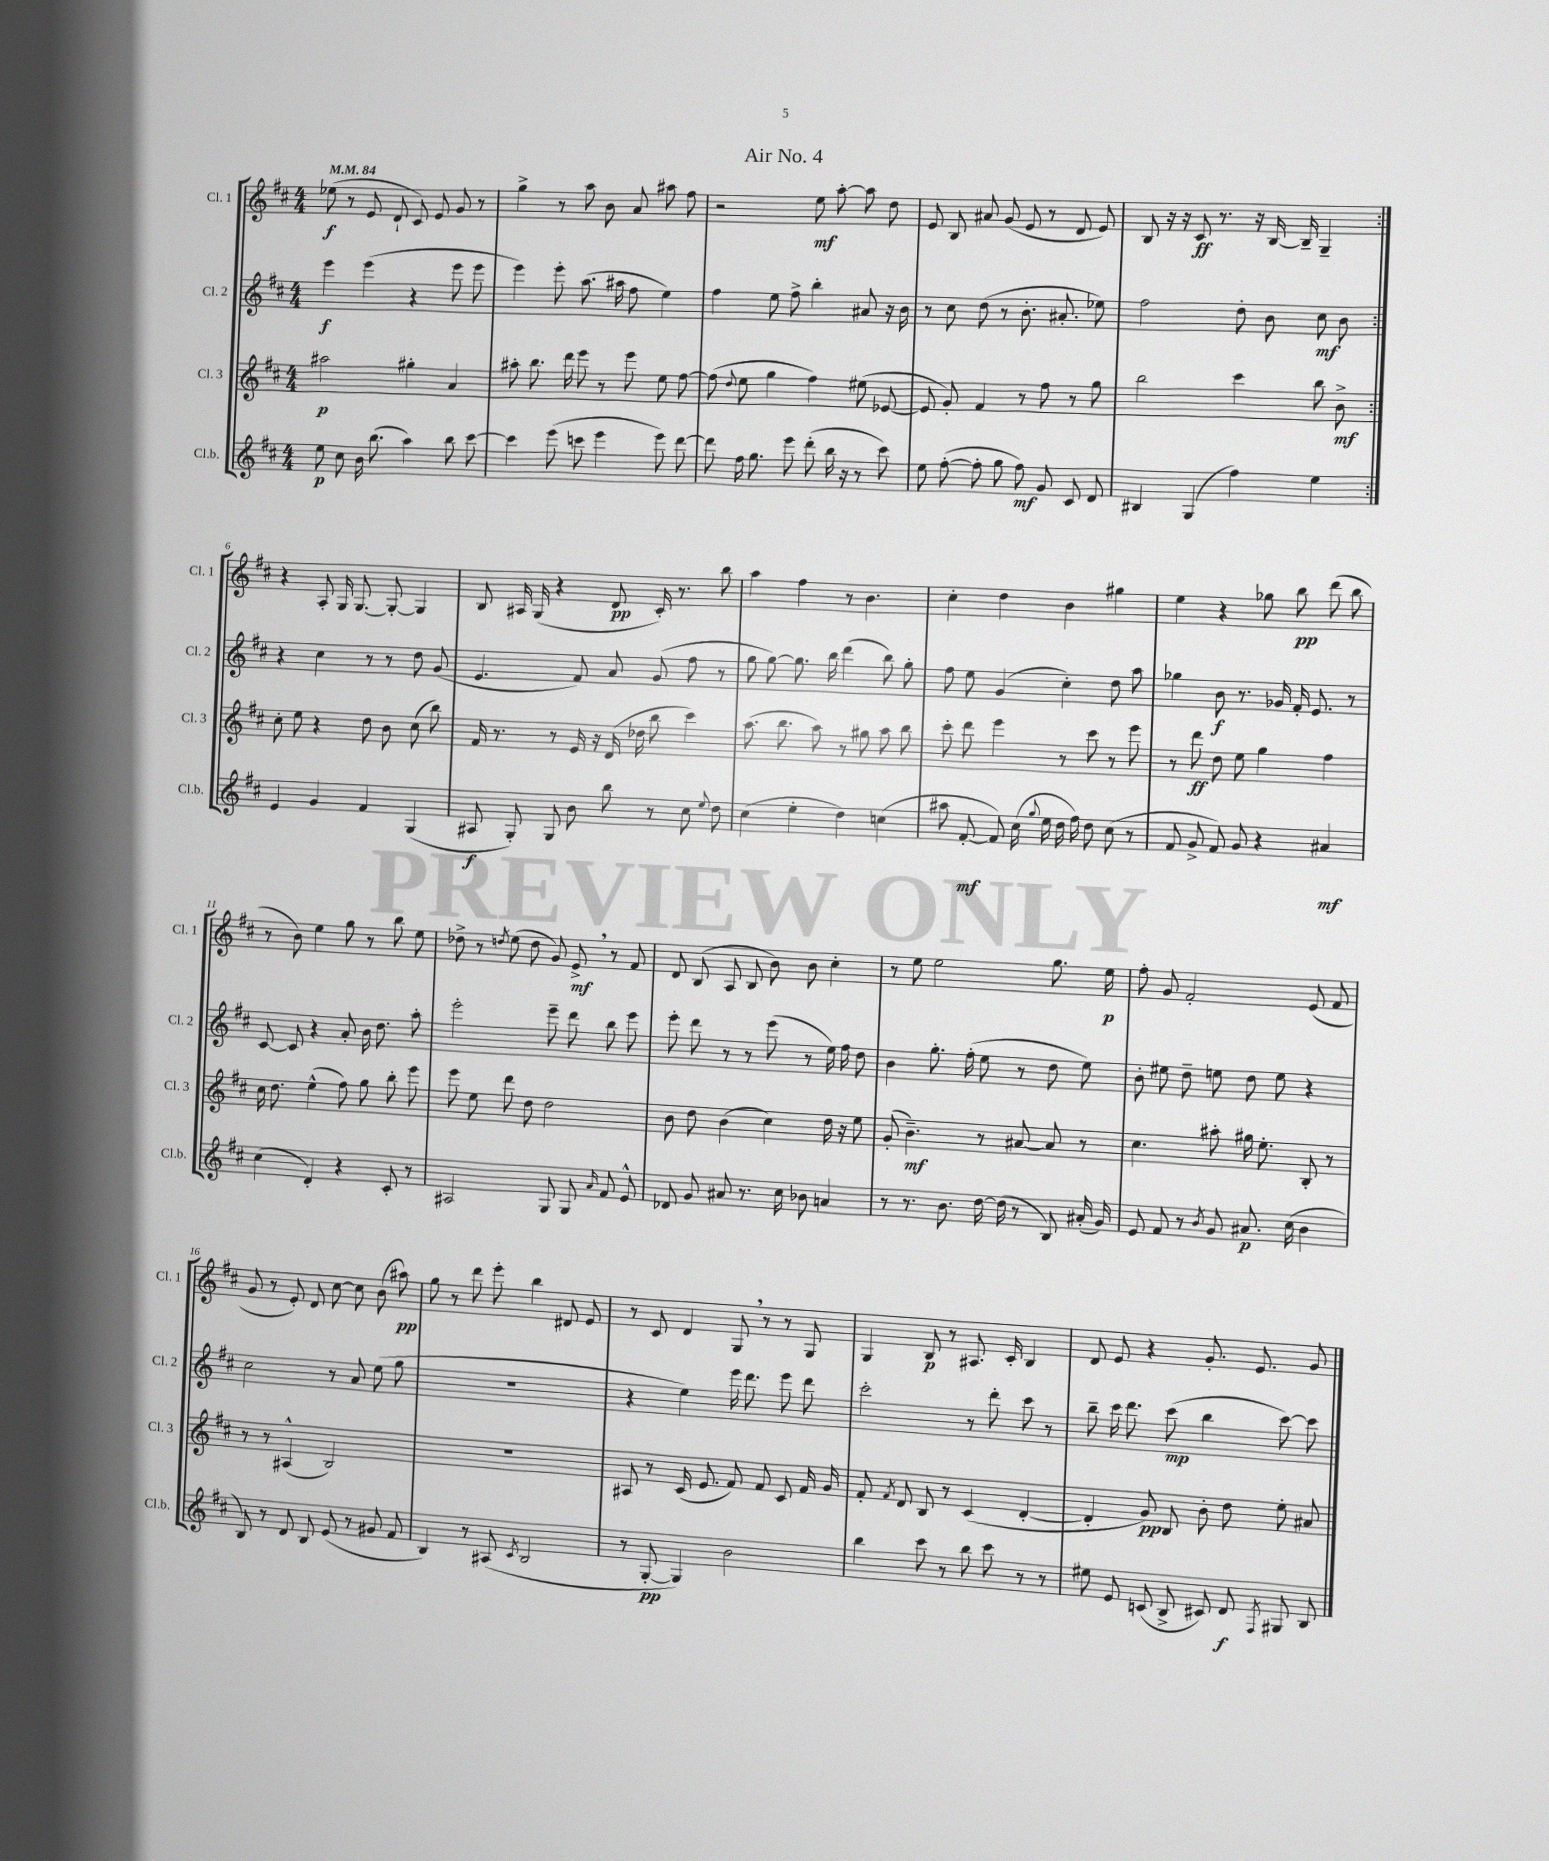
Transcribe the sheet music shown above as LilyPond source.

\header { title = "Air No. 4" }
<<
\new StaffGroup <<
\new Staff = "s0" \with { instrumentName = "Cl. 1" shortInstrumentName = "Cl. 1" } {
    \clef treble \key d \major \numericTimeSignature \time 4/4 \tempo 4 = 84
    \autoBeamOff \repeat volta 2 { ees''8\f( r8 e'8 d'8-! cis'8) e'8 g'8 r8 |
    g''4-> r8 a''8 b'8 a'8 ais''8 fis''8 |
    r2 e''8\mf a''8~-. a''8 d''8 |
    e'8 b8 ais'8 g'8( e'8 r8 d'8 e'8) |
    b8 r16 r16 cis'8\ff r8. r16 b16~ b16-- g4-- | }
    r4 a8-. g16 g8.~ g8~-. g4 |
    b8 ais16 g16( r4 d'8\pp cis'16-.) r8. b''8 |
    a''4 fis''4 r8 b'4. |
    cis''4-. d''4 b'4 gis''4 |
    e''4 r4 ges''8 b''8\pp d'''8( b''8 |
    r8 b'8) e''4 g''8 r8 b''8 e''8 |
    des''8-> r8 \acciaccatura { d''8 } e''8( d''8 g'8) e'8->\mf \breathe r8 fis'8 |
    d'8 b8( a8 b8 b'8) b'8 cis''4-. |
    r8 e''8 e''2 g''8. e''16\p |
    fis''8-. g'8 fis'2-. e'8( fis'8 |
    g'8 r8 e'8-.) d'8 cis''8~ cis''8 b'8( ais''8\pp) |
    g''8 r8 d'''8 e'''8-. b''4 dis'8 e'8 |
    r8 cis'8 d'4 g8 \breathe r8 r8 g8 |
    g4 b8\p r8 ais8. cis'16-. b4 |
    d'8 e'8 r4 g'8.-. e'8. g'8 \bar "|." |
}
\new Staff = "s1" \with { instrumentName = "Cl. 2" shortInstrumentName = "Cl. 2" } {
    \clef treble \key d \major \numericTimeSignature \time 4/4
    \autoBeamOff \repeat volta 2 { e'''4\f e'''4( r4 e'''8 e'''8 |
    e'''4) e'''8-. a''8.( ais''16 fis''8 e''4) |
    fis''4 e''8 fis''8-> b''4-. ais'8 r16 b'16 |
    r8 cis''8 d''8( r8 b'8.-. ais'8.-. ees''8) |
    fis''2 d''8-. b'8 cis''8\mf b'8 | }
    r4 cis''4 r8 r8 d''8 g'8( |
    e'4. fis'8) a'8 g'8( fis''8 r8 |
    g''8 g''8~) g''8. b''16 d'''4( b''8) g''8-. |
    fis''8 e''8 g'4( cis''4-.) d''8 a''8 |
    ges''4 b'8\f r8. ges'16 fis'16-. e'8. r8 |
    cis'8~ cis'8 r4 a'8-. b'16 d''8. a''8-. |
    e'''2-. e'''8-- d'''8 b''8 e'''8 |
    e'''8-. d'''8 r8 r8 e'''8( r8 e''16) fis''16 d''8 |
    b'4 g''8.-. fis''16-.( e''8 r8 d''8 e''8) |
    b'8-. eis''8 d''8-- e''8 d''8 e''8 r4 |
    cis''2 r8 a'8 e''8( g''8 |
    R1 |
    r4 e''4) e'''16 d'''8. e'''8 d'''8 |
    cis'''2-. r8 d'''8-. cis'''8 r8 |
    b''8-- cis'''16 d'''8. cis'''8\mp( b''4 cis'''8~) cis'''8 \bar "|." |
}
\new Staff = "s2" \with { instrumentName = "Cl. 3" shortInstrumentName = "Cl. 3" } {
    \clef treble \key d \major \numericTimeSignature \time 4/4
    \autoBeamOff \repeat volta 2 { ais''2\p gis''4-. a'4 |
    ais''8-. b''8. d'''16 e'''8 r8 e'''8 e''8 fis''8~ |
    fis''8( \appoggiatura { d''8 } e''8 g''4 fis''4) eis''8( ees'8~ |
    ees'8 g'8-.) fis'4 r8 fis''8 r8 g''8 |
    b''2 cis'''4 b''8 b'8->\mf | }
    cis''8-. e''8 r4 d''8 b'8 cis''8( b''8) |
    fis'16 r8. r8 e'16 r16 d'16( des''16 b''8 cis'''4) |
    a''8.( b''8. a''8) r8 gis''8 a''8 b''8 |
    cis'''8-. d'''8 e'''4 r8 cis'''8 r8 e'''8 |
    r8 d'''8\ff d''8 e''8 g''4 fis''4 |
    cis''16 d''8. e''4-^( fis''8) g''8 b''8-. e'''8 |
    e'''8 e''8 d'''8 d''8 d''2 |
    b'8 d''8 b'4( cis''4) d''16 r16 e''8 |
    g'8-.( b'4.--\mf) r8 ais'8~ ais'8 r8 |
    cis''4. ais''8-. gis''16 e''8.-. b8-. r8 |
    r8 r8 ais4-^( b2) |
    R1 |
    ais8 r8 cis'16( e'8. fis'8) fis'8 cis'8 fis'16 g'16 |
    fis'8-. \acciaccatura { fis'8 } d'8 b8 r8 cis'4( d'4~-. |
    d'4-. g'8\pp) b8 b'8-. d''8 e''8-. ais'8 \bar "|." |
}
\new Staff = "s3" \with { instrumentName = "Cl.b." shortInstrumentName = "Cl.b." } {
    \clef treble \key d \major \numericTimeSignature \time 4/4
    \autoBeamOff \repeat volta 2 { e''8\p cis''8 b'16 b''8.( a''4) b''8 cis'''8~ |
    cis'''4 e'''8( c'''8 e'''4 e'''8) d'''8~ |
    d'''8 fis''16 g''8. e'''8 d'''8-.( b''16 r16 r8 cis'''8) |
    e''8 fis''8~-.( fis''8-. g''8 fis''8\mf) g'8 cis'8 d'8 |
    bis4 g4( fis''4) e''4 | }
    e'4 g'4 fis'4 g4( |
    ais8\f g8-.) g8 b'8 b''8 r8 cis''8 \appoggiatura { e''8 } d''8 |
    cis''4( e''4-. d''4) c''4( |
    ais''8 fis'8~-.\mf fis'8) cis''16( \appoggiatura { g''8 } e''16 d''16 fis''16) d''8 cis''8( r8 |
    fis'8 g'8-> fis'8) g'8 r4 ais'4\mf |
    cis''4( d'4-.) r4 cis'8-. r8 |
    ais2 g8 g8 \grace { a'16 } fis'8 e'8-^ |
    des'8 g'8 ais'8 r8. cis''16 bes'8 a'4 |
    r8 r8. b'8. d''16~ d''16( r8 b8) ais'16-.( g'16) |
    e'8 fis'8 r8 \acciaccatura { b'8 } g'8 ais'8.\p cis''16( b'4 |
    b8) r8 d'8 b8 e'8( r8 gis'8 fis'8 |
    b4) r8 ais8( \acciaccatura { cis'8 } b2 |
    r8 g8~-.\pp g4) b'2 |
    b''4 cis'''8 r8 b''8 cis'''8 r8 r8 |
    eis''8 e'8 c'8( b8-> cis'8) d'8\f \acciaccatura { fis8 } gis8 b8 \bar "|." |
}
>>
>>
